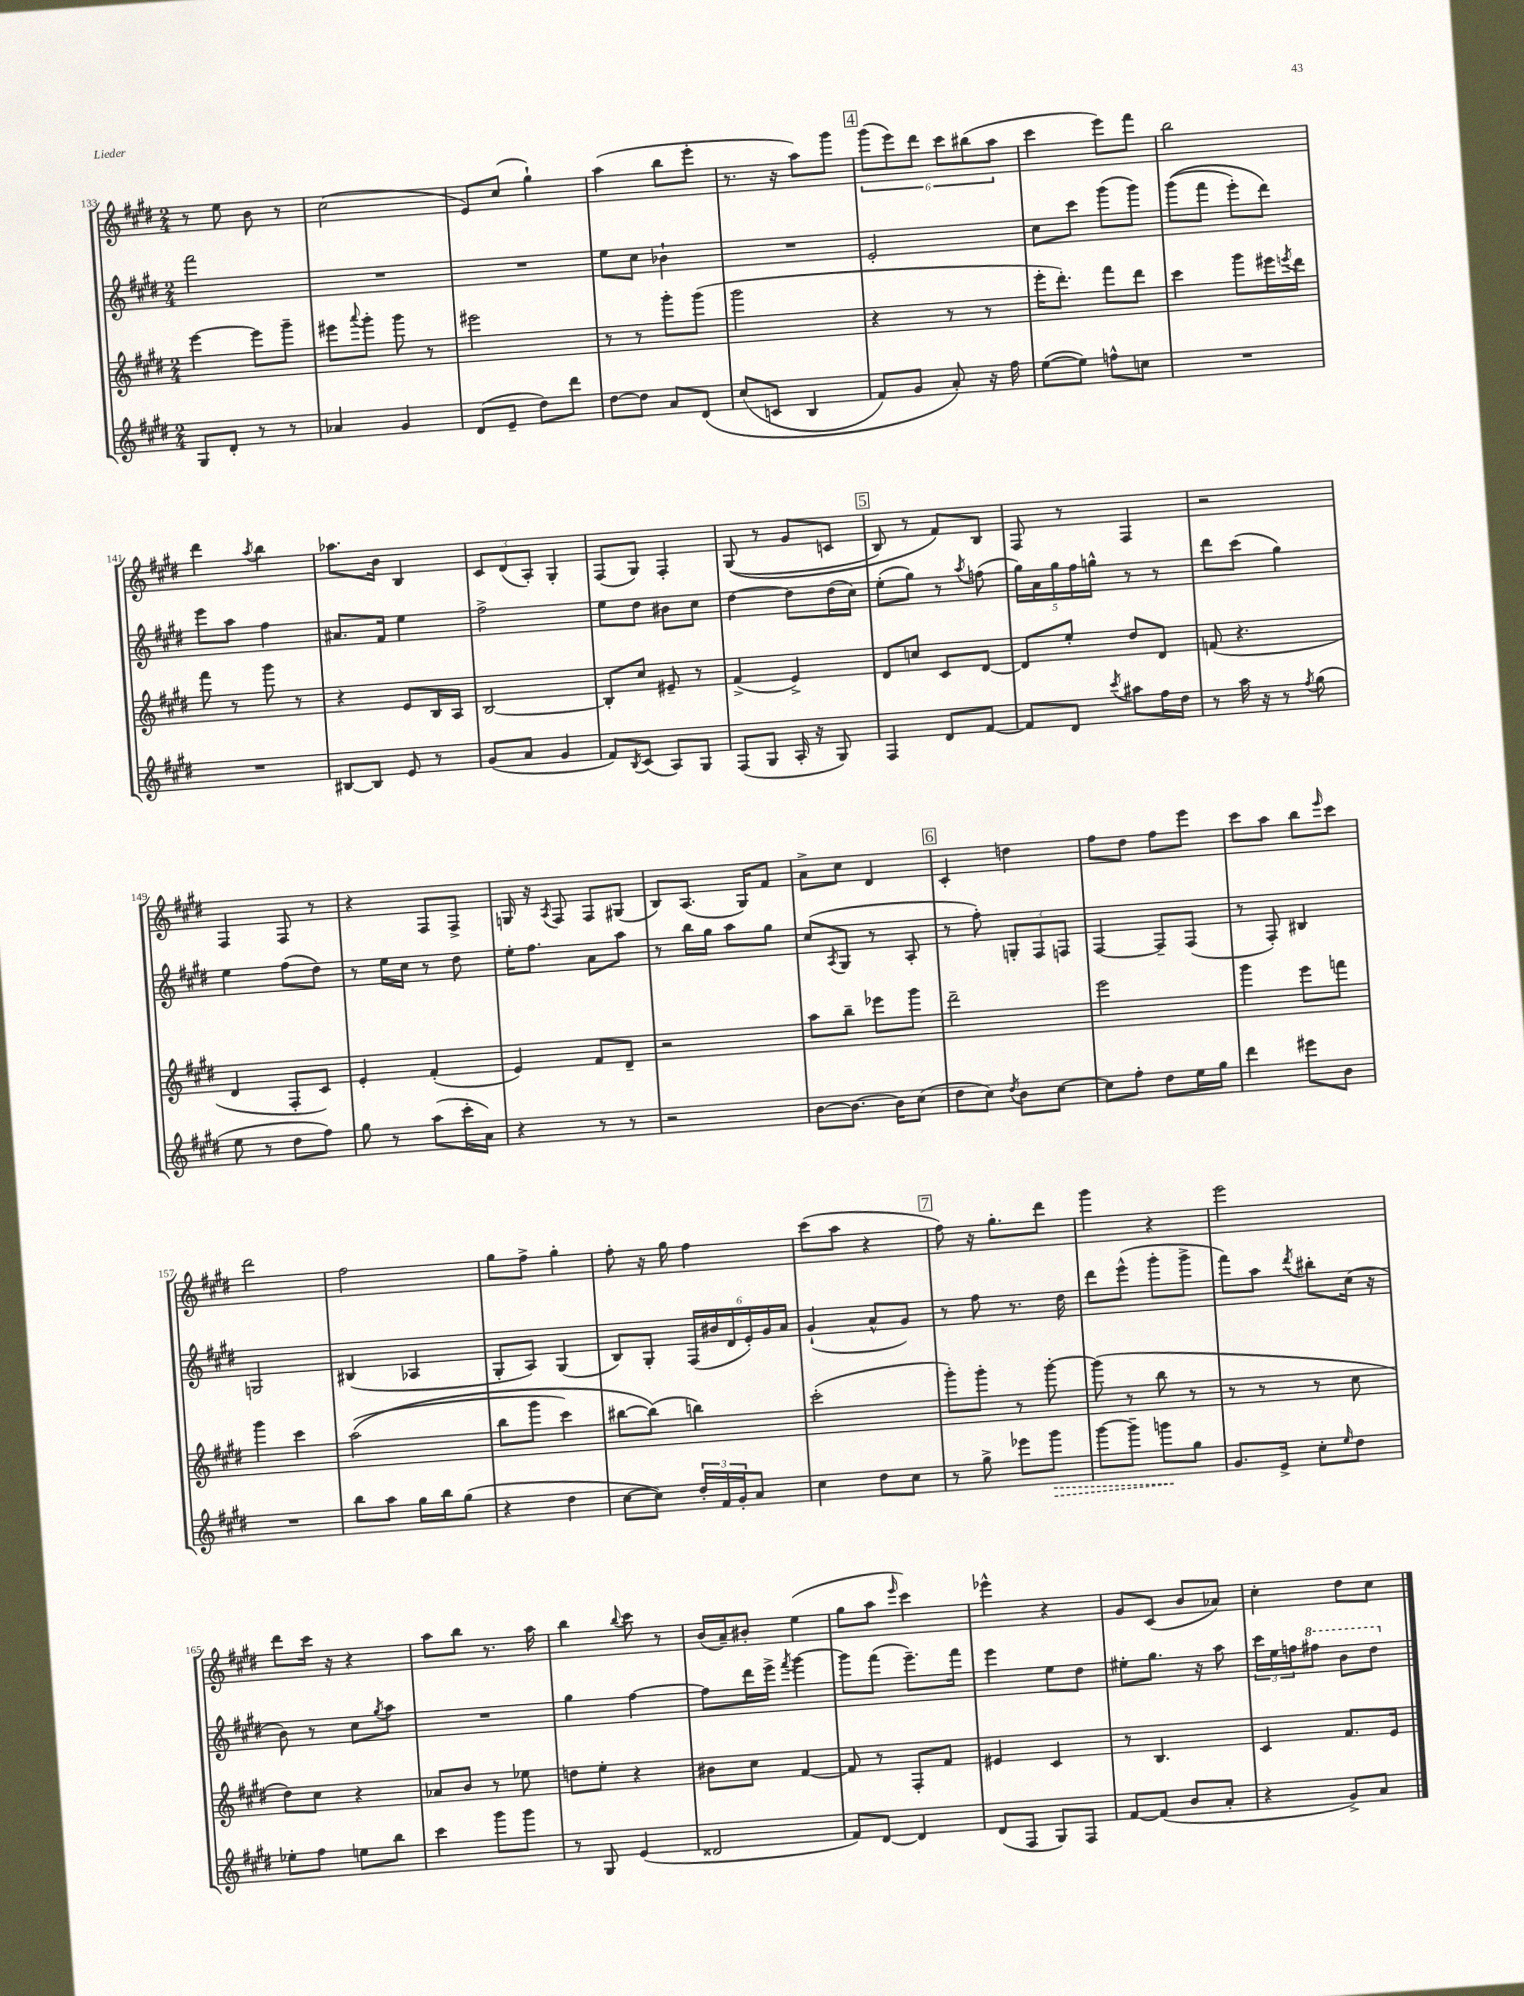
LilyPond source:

<<
\new StaffGroup <<
\new Staff = "s0" {
    \clef treble \key e \major \numericTimeSignature \time 2/4
    r8 e''8 b'8 r8 |
    cis''2( |
    e'8) cis''8( gis''4-!) |
    a''4( b''8 e'''8-. |
    r8. r16 a''8) gis'''8 |
    \mark \markup { \box "4" } \tuplet 6/4 { gis'''8( e'''8) dis'''8 cis'''8 bis''8( a''8 } |
    cis'''4 e'''8) fis'''8 |
    b''2 |
    dis'''4 \acciaccatura { a''8 } b''4 |
    aes''8. b'16 b4 |
    \tuplet 3/2 { cis'8 dis'8( a8-.) } gis4-. |
    fis8( gis8) fis4-. |
    gis8(\( r8 gis'8 c'8 |
    \mark \markup { \box "5" } b8) r8 fis'8\) b8 |
    fis8 r8 fis4 |
    r2 |
    fis4 fis8 r8 |
    r4 fis8 fis8-> |
    g16 r16 \acciaccatura { a8 } fis8 fis8 gis8( |
    b8) a8.( gis16) fis'8 |
    a'8-> cis''8 dis'4 |
    \mark \markup { \box "6" } cis'4-. d''4 |
    fis''8 dis''8 fis''8 e'''8 |
    cis'''8 a''8 b''8 \grace { e'''16 } cis'''8 |
    dis'''2 |
    fis''2 |
    gis''8 fis''8-> gis''4-. |
    fis''8-. r16 gis''16 fis''4 |
    cis'''8( a''8 r4 |
    \mark \markup { \box "7" } fis''8) r16 gis''8.-. dis'''8 |
    gis'''4 r4 |
    e'''2 |
    dis'''8 cis'''16 r16 r4 |
    a''8 b''8 r8. a''16 |
    b''4 \appoggiatura { b''8 } cis'''8 r8 |
    b'16( a'16--) bis'8-. e''4( |
    gis''8 a''8 \grace { e'''16 } cis'''4) |
    ees'''4-^ r4 |
    gis'8 cis'8( b'8 aes'8) |
    cis''4-. dis''8 cis''8 \bar "|." |
}
\new Staff = "s1" {
    \clef treble \key e \major \numericTimeSignature \time 2/4
    fis'''2 |
    R2 |
    R2 |
    e''8 cis''8 bes'4-! |
    R2 |
    \mark \markup { \box "4" } e'2-. |
    cis''8 cis'''8 gis'''8( gis'''8) |
    gis'''8(\( fis'''8 e'''8-.) dis'''8\) |
    e'''8 a''8 fis''4 |
    ais'8. fis'16 e''4 |
    fis''2-> |
    e''8 dis''8 bis'8 cis''8 |
    dis''4~ dis''8 dis''16( cis''16) |
    \mark \markup { \box "5" } e''8-.( gis''8) r8 \acciaccatura { a''8 } f''8( |
    \tuplet 5/4 { gis''16) a'16 gis''16 fis''16 g''16-^ } r8 r8 |
    dis'''8 cis'''8( gis''4) |
    e''4 fis''8( dis''8) |
    r8 e''16 cis''16 r8 dis''8 |
    e''16-. fis''8. a'8 a''8 |
    r8 b''16 gis''16 a''8 gis''8 |
    cis''8( \acciaccatura { a8 } gis8 r8 a8-. |
    \mark \markup { \box "6" } r8 fis''8-.) \tuplet 3/2 { g8-. fis8 f8 } |
    fis4~ fis8-- fis8( |
    r8 fis8-.) bis4 |
    g2 |
    bis4( aes4 |
    gis8-. a8) gis4( |
    b8) gis8-. \tuplet 6/4 { fis16( bis'16 dis'16 e'16-.) gis'16 a'16 } |
    gis'4-!( a'8-^ gis'8) |
    \mark \markup { \box "7" } r8 fis''8 r8. dis''16 |
    dis'''8 e'''8-^( gis'''8-. gis'''8-> |
    fis'''8) a''8 \acciaccatura { dis'''8 } bis''8-. cis''16( r16 |
    b'8) r8 cis''8 \acciaccatura { gis''8 } a''8 |
    R2 |
    gis''4 fis''4~ |
    fis''8 dis'''16 e'''16-> \acciaccatura { fis'''8 } gis'''4~ |
    gis'''8 fis'''8( e'''8.--) fis'''16 |
    e'''4 e''8 dis''8 |
    eis''8-. gis''8. r16 a''8 |
    \tuplet 3/2 { cis'''16 e''16 f''16 } \ottava #1 fis'''!8 b''8 dis'''8 \ottava #0 \bar "|." |
}
\new Staff = "s2" {
    \clef treble \key e \major \numericTimeSignature \time 2/4
    e'''4~ e'''8 gis'''8-- |
    eis'''8 \appoggiatura { a'''8 } gis'''8-. gis'''8 r8 |
    eis'''2 |
    r8 r8 gis'''8-. gis'''8( |
    gis'''2 |
    \mark \markup { \box "4" } r4 r8 r8 |
    e'''16-. dis'''8.-.) fis'''8 dis'''8 |
    cis'''4 gis'''8 eis'''16 \acciaccatura { e'''8 } dis'''16 |
    fis'''8 r8 gis'''8 r8 |
    r4 e'8 b16 a16 |
    b2~ |
    b8-. cis''8 eis'8-- r8 |
    fis'4->( e'4->) |
    \mark \markup { \box "5" } dis'8 c''8 cis'8 dis'8~ |
    dis'8 e''8-. dis''8 dis'8 |
    f'8( r4. |
    dis'4 fis8-. cis'8) |
    e'4-. fis'4-.( |
    e'4) fis'8 dis'8-- |
    r2 |
    a''8 b''8-- ees'''8 gis'''8 |
    \mark \markup { \box "6" } dis'''2-- |
    e'''2 |
    gis'''4 e'''8 f'''8 |
    gis'''4 cis'''4 |
    a''2(\( |
    b''8 gis'''8 cis'''4) |
    bis''8~ bis''8(\) b''4) |
    cis'''2-.( |
    \mark \markup { \box "7" } gis'''8-.) gis'''8-. r8 gis'''8~-. |
    gis'''8( r8 b''8 r8 |
    r8 r8 r8 cis''8 |
    dis''8) cis''8 r4 |
    aes'8 b'8 r8 ees''8 |
    d''8 e''8-. r4 |
    bis'8 cis''8 fis'4~ |
    fis'8 r8 fis8-. fis'8 |
    eis'4 cis'4 |
    r8 b4. |
    cis'4 fis'8. e'16 \bar "|." |
}
\new Staff = "s3" {
    \clef treble \key e \major \numericTimeSignature \time 2/4
    gis8 dis'8-. r8 r8 |
    aes'4 gis'4 |
    dis'8( e'8-- dis''8) dis'''8 |
    dis''8~ dis''8 a'8 dis'8\( |
    cis''8( c'8 b4 |
    \mark \markup { \box "4" } fis'8) gis'8 a'8-.\) r16 fis''16 |
    e''8~( e''8) f''8-^ c''8 |
    R2 |
    R2 |
    bis8~ bis8 e'8 r8 |
    gis'8( a'8 gis'4 |
    fis'8) \acciaccatura { b8 } cis'8( a8) gis8 |
    fis8( gis8 a16-. r16 gis8) |
    \mark \markup { \box "5" } fis4 dis'8 fis'8~ |
    fis'8 dis'8 \acciaccatura { cis'''8 } ais''8 fis''16 dis''16 |
    r8 a''16 r16 r8 \acciaccatura { fis''8 } gis''8( |
    e''8 r8 dis''8 fis''8) |
    gis''8 r8 a''8( cis'''16-. a'16) |
    r4 r8 r8 |
    r2 |
    b'8~ b'8.~ b'16 cis''8( |
    \mark \markup { \box "6" } dis''8 cis''8) \acciaccatura { dis''8 } b'8 cis''8~ |
    cis''8 fis''8-. dis''8 e''16 gis''16 |
    dis'''4 eis'''8 b'8 |
    R2 |
    b''8 a''8 gis''16 b''16 gis''8( |
    r4 dis''4 |
    cis''8~ cis''8) \tuplet 3/2 { dis''16-. fis'16 gis'16-. } a'8 |
    cis''4 dis''8 cis''8 |
    \mark \markup { \box "7" } r8 gis''8-> ees'''8 \once \override Hairpin.style = #'dashed-line gis'''8\> |
    gis'''8~ gis'''8-- g'''8\! gis''8 |
    gis'8. e'16-> cis''8-. \grace { e''16 } dis''8 |
    ees''8-. fis''8 e''8 b''8 |
    cis'''4 gis'''8 gis'''8 |
    r8 gis8 e'4( |
    disis'2 |
    fis'8) dis'8~ dis'4 |
    dis'8( fis8 gis8) fis8 |
    fis'8~ fis'8( b'8 a'8-. |
    r4 gis'8->) a'8 \bar "|." |
}
>>
>>
\layout { \context { \Score currentBarNumber = #133 } }
